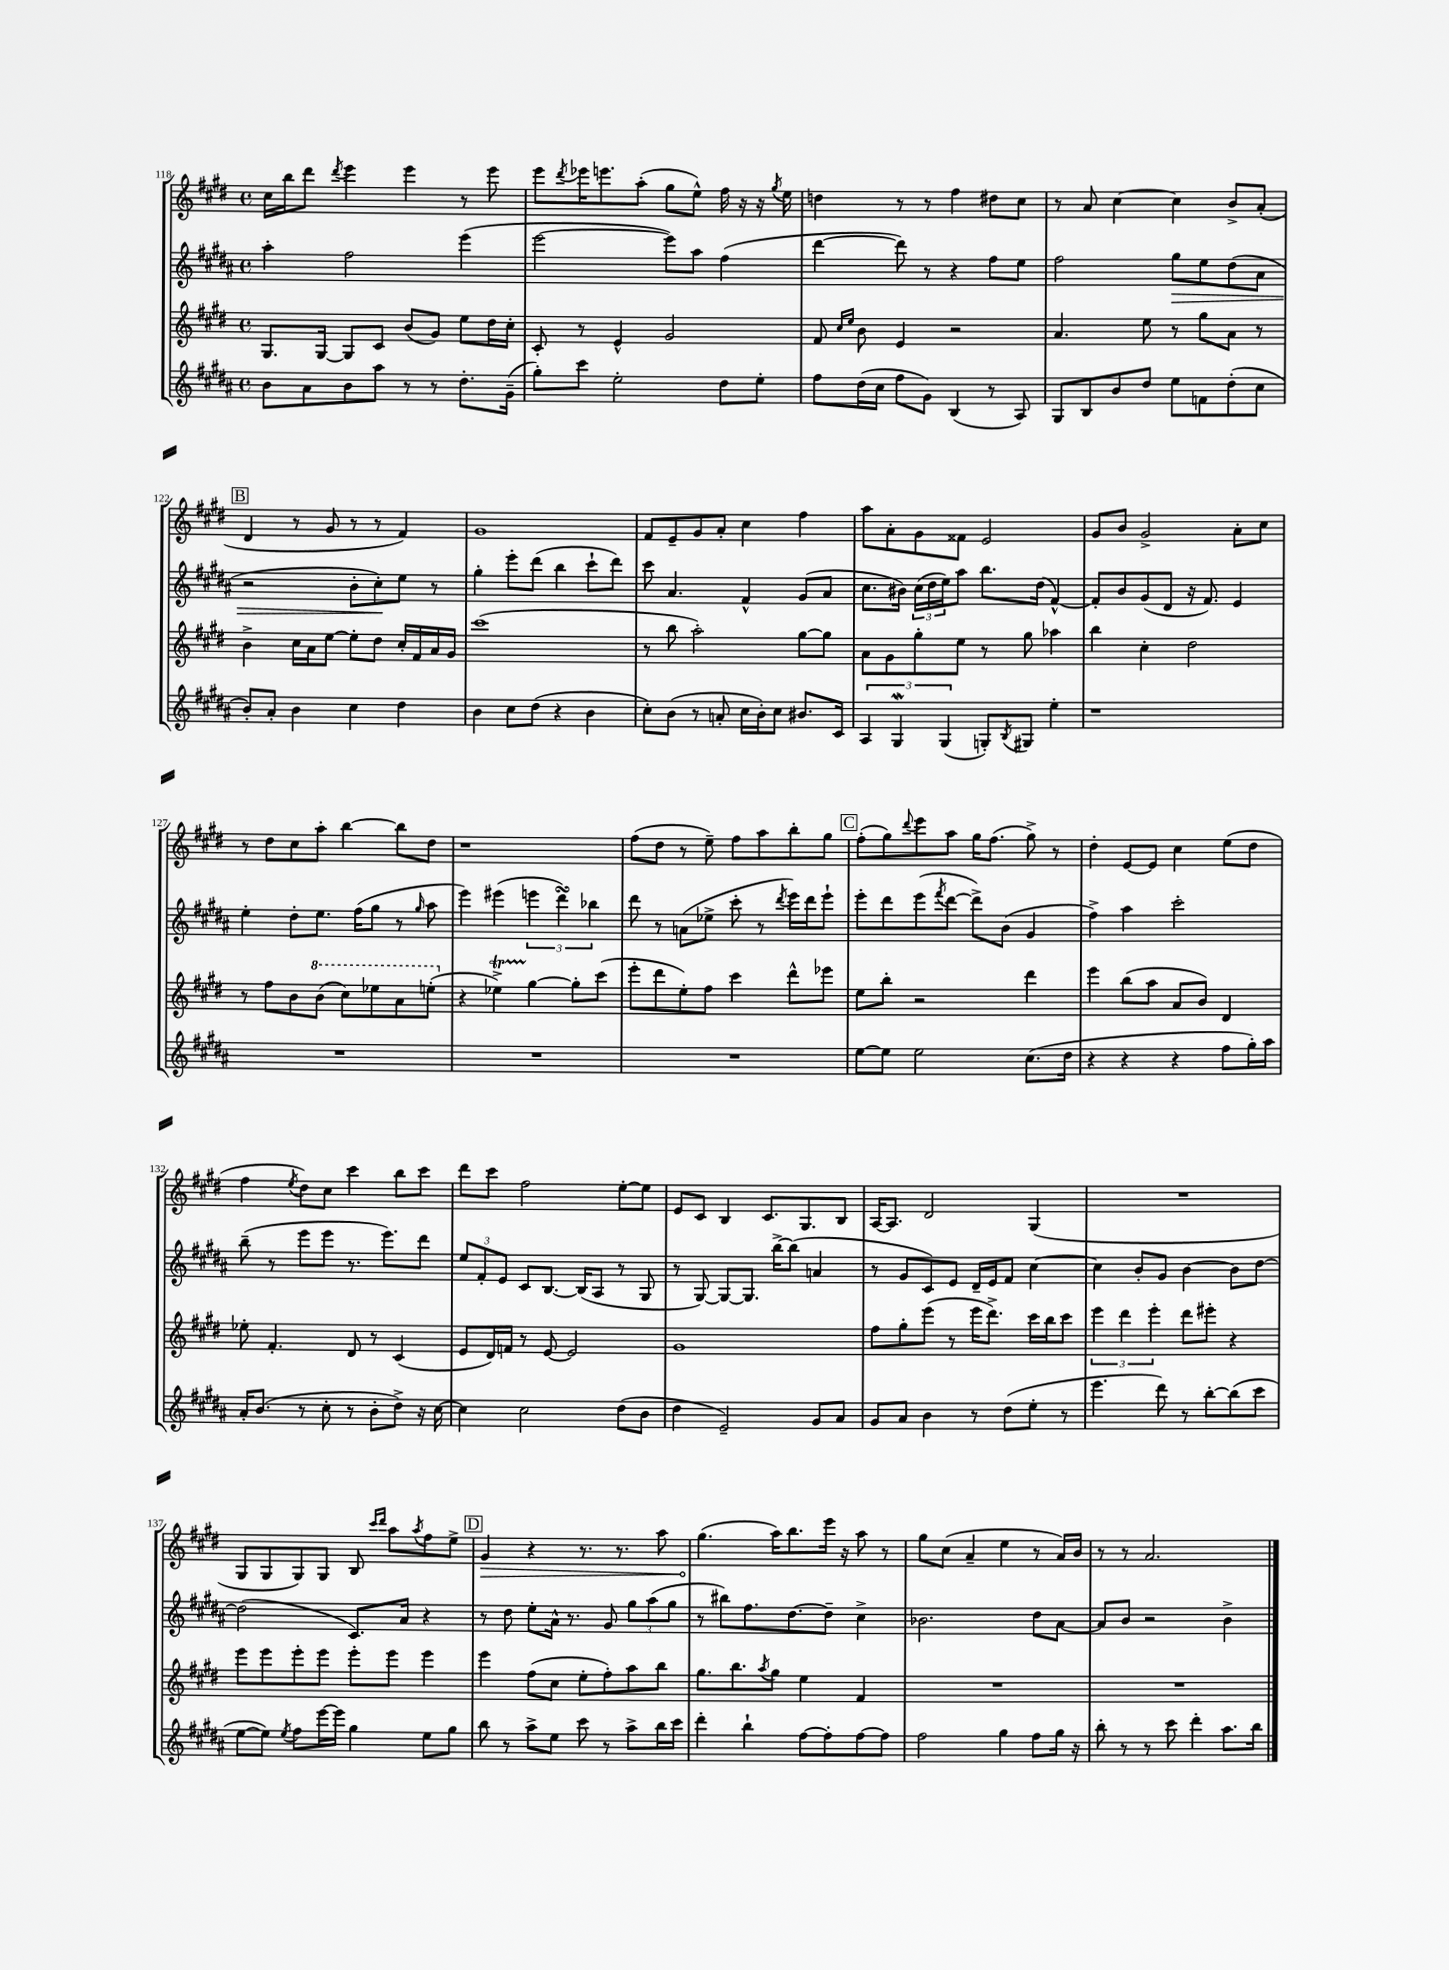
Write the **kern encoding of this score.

**kern	**kern	**kern	**dynam	**kern	**dynam
*part4	*part3	*part2	*part2	*part1	*part1
*staff4	*staff3	*staff2	*staff2	*staff1	*staff1
*clefG2	*clefG2	*clefG2	*	*clefG2	*
*k[f#c#g#d#a#]	*k[f#c#g#d#]	*k[f#c#g#d#a#]	*	*k[f#c#g#d#]	*
*M4/4	*M4/4	*M4/4	*	*M4/4	*
*met(c)	*met(c)	*met(c)	*	*met(c)	*
=118	=118	=118	=118	=118	=118
8b\L	8.G#/L	4aa#'\	.	16cc#\LL	.
.	.	.	.	16bb\J	.
8a#\	.	.	.	8ddd#\J	.
.	[16G#/Jk	.	.	.	.
.	.	.	.	8qddd#/	.
8b\	8G#/L]	2ff#\	.	4eee\	.
8aa#\J	8c#/J	.	.	.	.
8r	(8b/L	.	.	4eee\	.
8r	8g#/J)	.	.	.	.
8.dd#'\L	8ee\L	(4eee\	.	8r	.
.	16dd#\L	.	.	8eee\	.
(16g#~\Jk	16cc#'\JJ	.	.	.	.
=119	=119	=119	=119	=119	=119
8gg#'\L)	8c#'/	[2eee\	.	8eee\L	.
.	.	.	.	8qddd#/	.
8ccc#\J	8r	.	.	16eee-X\K	.
.	.	.	.	8.eeen\	.
2ee'\	4e^^/	.	.	.	.
.	.	.	.	(8aa'\J	.
.	2g#/	8eee\L])	.	8gg#\L	.
.	.	8aa#\J	.	8ee^^\J)	.
8dd#\L	.	(4ff#\	.	16ff#\	.
.	.	.	.	16r	.
8ee'\J	.	.	.	16r	.
.	.	.	.	8qgg#/	.
.	.	.	.	16ee\	.
=120	=120	=120	=120	=120	=120
8ff#\L	8f#/	[4ddd#\	.	4ddn\	.
.	16qqcc#/LL	.	.	.	.
.	16qqee/JJ	.	.	.	.
(16dd#\L	8b\	.	.	.	.
16cc#\JJ	.	.	.	.	.
8ff#\L	4e/	8ddd#\])	.	8r	.
8g#\J)	.	8r	.	8r	.
(4B/	2r	4r	.	4ff#\	.
8r	.	8ff#\L	.	8dd#X\L	.
8A#/)	.	8ee\J	.	8cc#\J	.
=121	=121	=121	=121	=121	=121
8G#/L	4.a/	2ff#\	.	8r	.
8B/	.	.	.	8a/	.
8b/	.	.	.	[4cc#\	.
8dd#/J	8ee\	.	.	.	.
!	!	!	!LO:HP:b	!	!
8ee\L	8r	8gg#\L	>	4cc#\]	.
8fn\	8gg#\L	8ee\	.	.	.
(8dd#'\	8a\J	(8dd#\	.	8b^/L	.
8cc#\J	8r	8a#\J	.	(8a'/J	.
!!LO:LB:g=z
!!LO:REH:place=s1:t=B
=122	=122	=122	=122	=122	=122
8b'/L)	4b^\	2r	.	4d#/	.
8a#'/J	.	.	.	.	.
4b\	16cc#\LL	.	.	8r	.
.	16a\J	.	.	.	.
.	[8ee\J	.	.	8g#/	.
4cc#\	8ee'\L]	8b'\L	.	8r	.
.	8dd#\J	8cc#'\)	.	8r	.
4dd#\	16cc#'/LL	8ee\J	]	4f#/)	.
.	16f#/	.	.	.	.
.	16a/	8r	.	.	.
.	16g#/JJ	.	.	.	.
=123	=123	=123	=123	=123	=123
4b\	(1ccc#	4gg#'\	.	1g#	.
8cc#\L	.	8eee'\L	.	.	.
(8dd#\J	.	(8ddd#\J	.	.	.
4r	.	4bb\	.	.	.
4b\	.	8ccc#`\L	.	.	.
.	.	8ddd#\J)	.	.	.
=124	=124	=124	=124	=124	=124
8cc#'\L)	8r	8ccc#\	.	8f#/L	.
(8b\J	8bb\	4.a#/	.	8e~/	.
8r	2aa'\)	.	.	8g#/	.
8an'/	.	.	.	8a'/J	.
16cc#\LL	.	4f#^^/	.	4cc#\	.
16b'\J)	.	.	.	.	.
8cc#\J	.	.	.	.	.
8.b#X/L	[8gg#\L	(8g#/L	.	4ff#\	.
.	8gg#\J]	8a#/J	.	.	.
16c#/Jk	.	.	.	.	.
=125	=125	=125	=125	=125	=125
6A#/	8a\L	8.cc#\L	.	8aa\L	.
.	8g#\	.	.	8a'\	.
6G#W/	.	.	.	.	.
.	.	16b#X\Jk)	.	.	.
.	8gg#'\	(24cc#\LL	.	8g#\	.
.	.	24dd#\	.	.	.
(6G#/	.	24ee\J)	.	.	.
.	8ee\J	8aa#\J	.	8f##X\J	.
8Gn'/L)	8r	8.bb\L	.	2e/	.
8qB/	.	.	.	.	.
8G#X/J	8gg#\	.	.	.	.
.	.	(16dd#\Jk	.	.	.
4ee'\	4aa-X\	[4f#^^/)	.	.	.
=126	=126	=126	=126	=126	=126
1r	4bb\	8f#'/L]	.	8g#/L	.
.	.	8b/	.	8b/J	.
.	4cc#'\	(8g#/	.	2g#^/	.
.	.	8d#/J	.	.	.
.	2dd#\	16r	.	.	.
.	.	8.f#/)	.	.	.
.	.	4e/	.	8a'\L	.
.	.	.	.	8cc#\J	.
!!LO:LB:g=z
=127	=127	=127	=127	=127	=127
1r	8r	4ee'\	.	8r	.
.	8ff#\L	.	.	8dd#\L	.
.	8b\	8dd#'\L	.	8cc#\	.
*	*8va	*	*	*	*
.	(8bb\J	8.ee\J	.	8aa'\J	.
.	8ccc#\L)	.	.	[4bb\	.
.	.	(16ff#\KL	.	.	.
.	8eee-X\	8gg#\J	.	.	.
.	8aa\	8r	.	8bb\L]	.
.	.	16qqgg#/	.	.	.
.	(8eeen'\J	8aa#\	.	8dd#\J	.
=128	=128	=128	=128	=128	=128
*	*X8va	*	*	*	*
1r	4r	4eee\)	.	1r	.
.	4ee-XT^\)	(4eee#X\	.	.	.
.	[4gg#\	6eeen\	.	.	.
.	.	6ddd#sSsS\)	.	.	.
.	8gg#'\L]	.	.	.	.
.	.	6bb-X\	.	.	.
.	(8ccc#\J	.	.	.	.
=129	=129	=129	=129	=129	=129
1r	8eee'\L	8ddd#\	.	(8ff#\L	.
.	8ddd#\	8r	.	8dd#\J	.
.	8ee'\)	(8an\L	.	8r	.
.	8ff#\J	8ee-X^\J	.	8ee~\)	.
.	4ccc#\	8ccc#'\	.	8ff#\L	.
.	.	8r	.	8aa\	.
.	.	8qddd#/	.	.	.
.	8ddd#^^\L	16eee\LL)	.	8bb'\	.
.	.	16ddd#\J	.	.	.
.	8eee-X\J	8eee`\J	.	8gg#\J	.
!!LO:REH:place=s1:t=C
=130	=130	=130	=130	=130	=130
[8ee\L	8ee\L	8eee'\L	.	(8ff#'\L	.
8ee\J]	8bb'\J	8ddd#\	.	8gg#\)	.
.	.	.	.	8qqddd#/	.
2ee\	2r	(8eee\	.	8eee\	.
.	.	8qfff#/	.	.	.
.	.	[8ddd#\J	.	8aa\J	.
.	.	8ddd#^\L])	.	16gg#\KL	.
.	.	.	.	(8.ff#\J	.
.	.	(8b\J	.	.	.
(8.cc#\L	4ddd#\	4g#/	.	8gg#^\)	.
.	.	.	.	8r	.
16dd#\Jk	.	.	.	.	.
=131	=131	=131	=131	=131	=131
4r	4eee\	4ff#^\)	.	4dd#'\	.
4r	(8bb\L	4aa#\	.	[8e/L	.
.	8aa\J	.	.	8e/J]	.
4r	8a/L	2ccc#'\	.	4cc#\	.
.	8b/J)	.	.	.	.
8ff#\L	4d#/	.	.	(8ee\L	.
16gg#'\L)	.	.	.	8dd#\J	.
16aa#\JJ	.	.	.	.	.
!!LO:LB:g=z
=132	=132	=132	=132	=132	=132
16a#'/KL	8ee-X'\	(8bb~\	.	4ff#\	.
(8.b/J	.	.	.	.	.
.	4.f#'/	8r	.	.	.
.	.	.	.	8qee/	.
8r	.	8eee\L	.	8dd#\L)	.
8cc#'\	.	8eee\J	.	8cc#\J	.
8r	8d#/	8.r	.	4ccc#\	.
8b'\L	8r	.	.	.	.
.	.	8.eee\L)	.	.	.
8dd#^\J)	(4c#/	.	.	8bb\L	.
16r	.	8ddd#\J	.	8ccc#\J	.
[16cc#\	.	.	.	.	.
=133	=133	=133	=133	=133	=133
4cc#\]	8e/L	12ee/L	.	8ddd#\L	.
.	.	12f#'/	.	.	.
.	16d#/L)	.	.	8ccc#\J	.
.	.	12e/J	.	.	.
.	16fn/JJ	.	.	.	.
2cc#\	8r	8c#/L	.	2ff#\	.
.	[8e/	[8.B/J	.	.	.
.	2e/]	.	.	.	.
.	.	(16B/KL]	.	.	.
.	.	8A#/J	.	.	.
(8dd#\L	.	8r	.	[8ee'\L	.
8b\J	.	8G#/	.	8ee\J]	.
=134	=134	=134	=134	=134	=134
4dd#\	1g#	8r	.	8e/L	.
.	.	[8G#/)	.	8c#/J	.
2e~/)	.	8G#/L_	.	4B/	.
.	.	8.G#/J]	.	.	.
.	.	.	.	8.c#/L	.
.	.	[16bb^\KL	.	.	.
.	.	(8bb\J]	.	.	.
.	.	.	.	8.G#/	.
8g#/L	.	4an/	.	.	.
8a#/J	.	.	.	8B/J	.
=135	=135	=135	=135	=135	=135
8g#/L	8ff#\L	8r	.	[16A/KL	.
.	.	.	.	8.A/J]	.
8a#/J	8gg#'\	8g#/L	.	.	.
4b\	(8eee\J	8c#/)	.	2d#/	.
.	8r	8e/J	.	.	.
8r	16eee\KL	16d#~/LL	.	.	.
.	8.ddd#^\J)	16e/J	.	.	.
(8dd#\L	.	8f#/J	.	.	.
8ee'\J	16ccc#\LL	[4cc#\	.	(4G#/	.
.	16bb\J	.	.	.	.
8r	8ccc#\J	.	.	.	.
=136	=136	=136	=136	=136	=136
4.eee\	6eee\	4cc#\]	.	1r	.
.	6ddd#\	.	.	.	.
.	.	8b'/L	.	.	.
.	6eee'\	.	.	.	.
8ddd#\)	.	8g#/J	.	.	.
8r	8ddd#\L	[4b\	.	.	.
[8bb'\L	8eee#X'\J	.	.	.	.
(8bb\]	4r	8b\L]	.	.	.
8ccc#\J	.	[8dd#\J	.	.	.
!!LO:LB:g=z
=137	=137	=137	=137	=137	=137
[8ee\L	8eee\L	(2dd#\]	.	8G#/L	.
8ee\J])	8eee\	.	.	8G#/	.
8qee/	.	.	.	.	.
8ff#\L	8eee'\	.	.	8G#/)	.
[16eee\L	8eee\J	.	.	8G#/J	.
16eee\JJ]	.	.	.	.	.
4gg#\	8eee'\L	8.c#/L)	.	8B/	.
.	.	.	.	16qqccc#/LL	.
.	.	.	.	16qqddd#/JJ	.
.	8eee\J	.	.	8aa\L	.
.	.	16a#/Jk	.	.	.
.	.	.	.	8qaa/	.
8ee\L	4eee\	4r	.	8ff#\	.
8gg#\J	.	.	.	8ee^\J	.
!!LO:REH:place=s1:t=D
=138	=138	=138	=138	=138	=138
!	!	!	!	!	!LO:HP:b
8bb\	4eee\	8r	.	4g#/	>
8r	.	8dd#\	.	.	.
8aa#^\L	(8ff#\L	8ee'\L	.	4r	.
8ee\J	8cc#\J	16a#^^\Jk	.	.	.
.	.	8.r	.	.	.
8ccc#\	8ee'\L	.	.	8.r	.
8r	8ff#'\)	8g#/	.	.	.
.	.	.	.	8.r	.
8aa#^\L	8aa\	12gg#\L	.	.	.
.	.	(12aa#\	.	.	.
16bb\L	8bb\J	.	.	8aa\	.
.	.	12gg#\J	.	.	.
16ccc#\JJ	.	.	.	.	.
=139	=139	=139	=139	=139	=139
4ddd#'\	8.gg#\L	8r	.	(4.gg#\	.
.	.	8bb#X\L)	.	.	.
.	8.bb\	.	.	.	.
4bb`\	.	8.ff#\	.	.	.
.	8qaa/	.	.	.	.
.	8gg#\J	.	.	16aa\KL)	]
.	.	[8.dd#\	.	8.bb\	.
[8ff#\L	4ee\	.	.	.	.
8ff#'\]	.	8dd#~\J]	.	16eee\Jk	.
.	.	.	.	16r	.
[8ff#\	4f#/	4cc#^\	.	8aa\	.
8ff#\J]	.	.	.	8r	.
=140	=140	=140	=140	=140	=140
2ff#\	1r	2.b-X\	.	8gg#\L	.
.	.	.	.	(8cc#\J	.
.	.	.	.	4a~/	.
4gg#\	.	.	.	4ee\	.
8ff#\L	.	8dd#\L	.	8r	.
16gg#\Jk	.	[8a#\J	.	16a/LL)	.
16r	.	.	.	16b/JJ	.
=141	=141	=141	=141	=141	=141
8bb'\	1r	8a#/L]	.	8r	.
8r	.	8b/J	.	8r	.
8r	.	2r	.	2.a/	.
8ccc#\	.	.	.	.	.
4ddd#'\	.	.	.	.	.
8.aa#\L	.	4b^\	.	.	.
16bb\Jk	.	.	.	.	.
==	==	==	==	==	==
*-	*-	*-	*-	*-	*-
